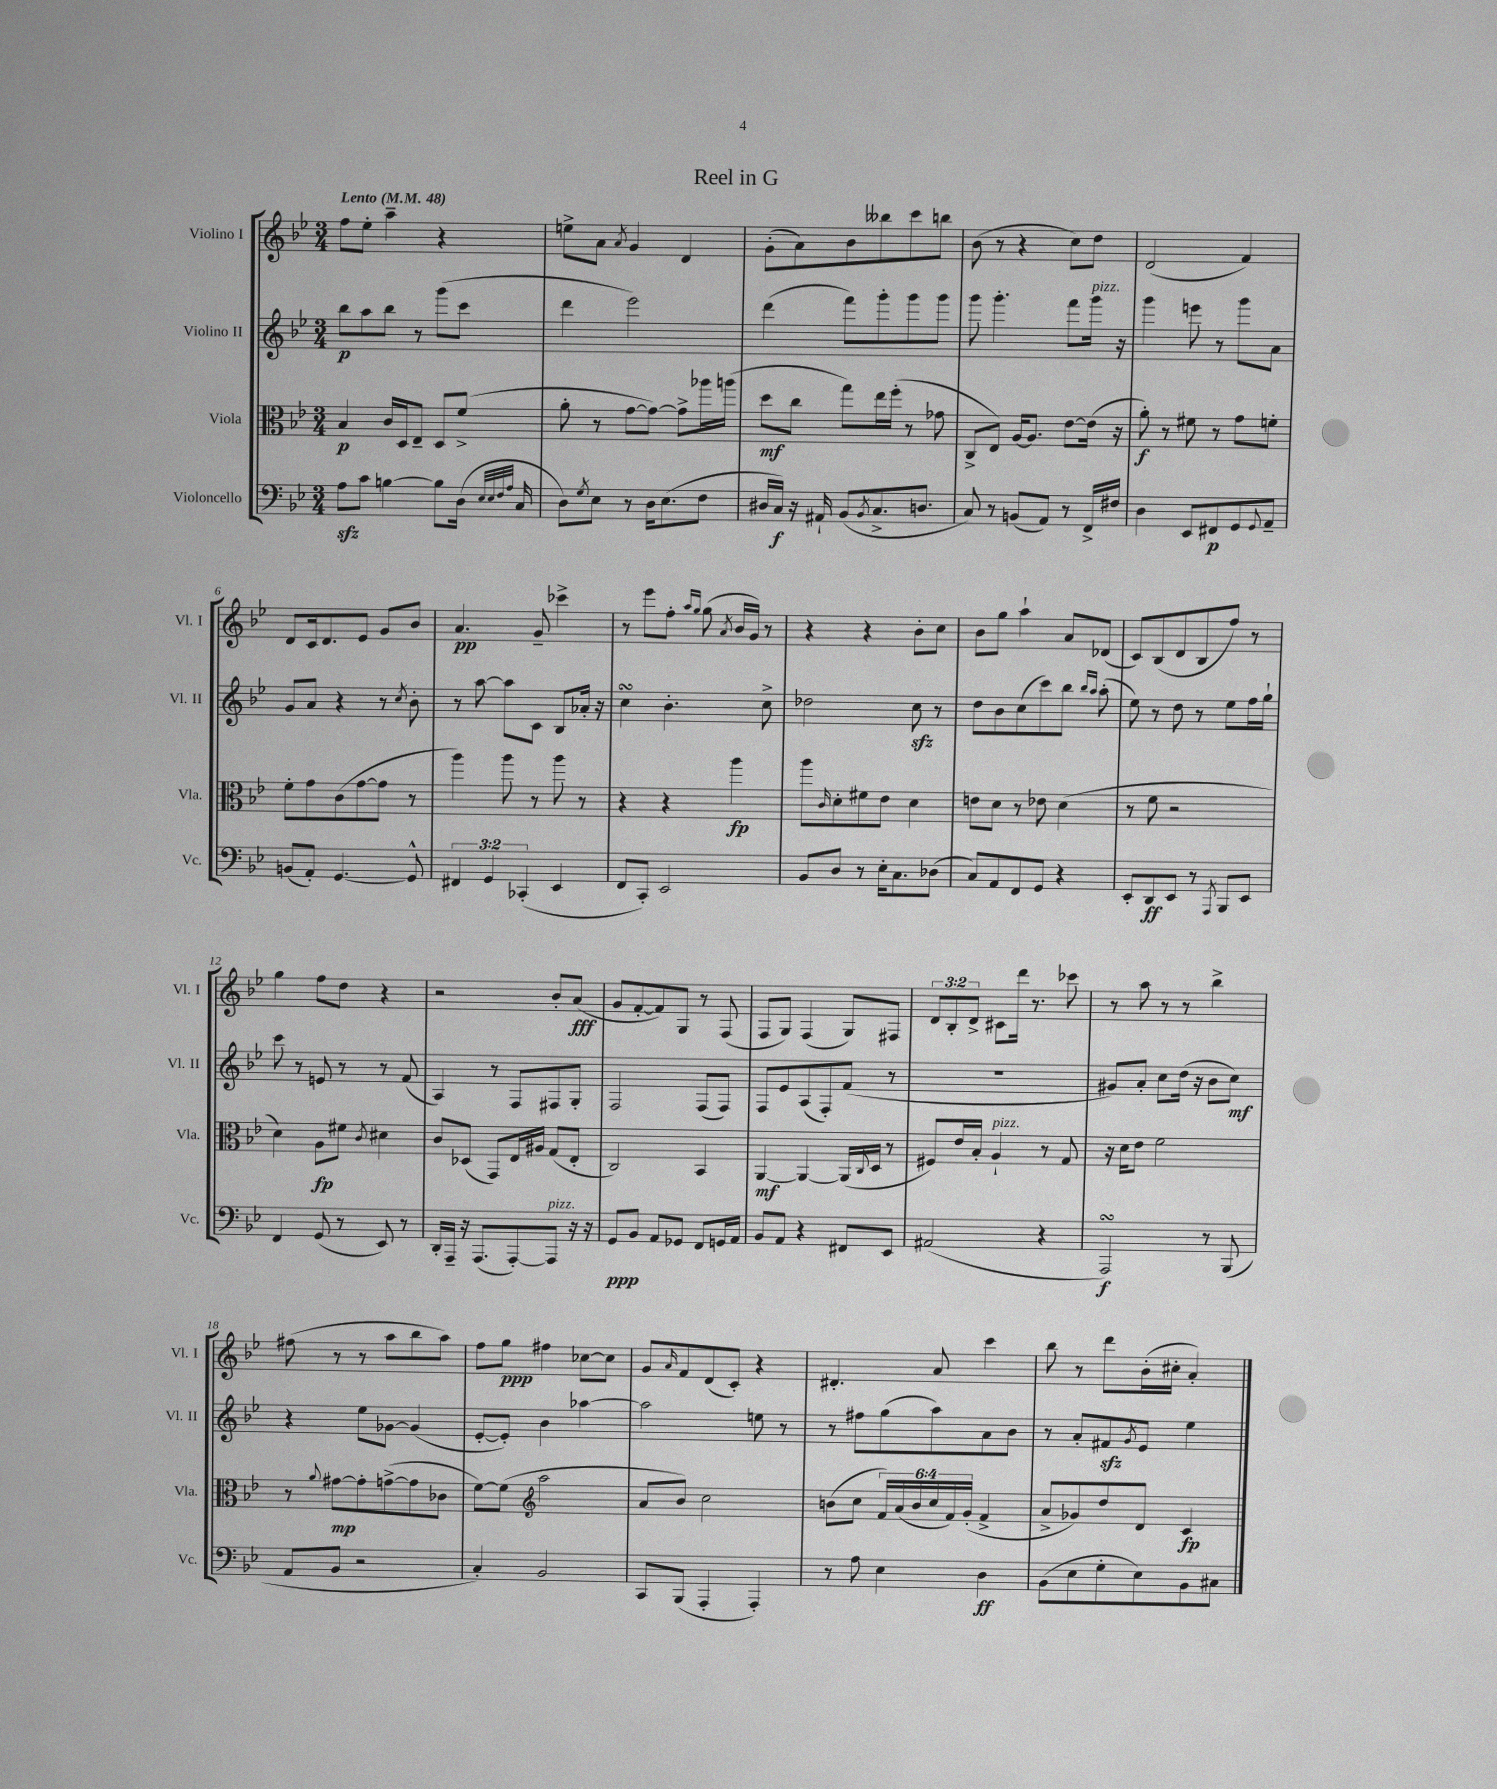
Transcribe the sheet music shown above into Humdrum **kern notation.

**kern	**kern	**kern	**kern
*staff4	*staff3	*staff2	*staff1
*clefF4	*clefC3	*clefG2	*clefG2
*k[b-e-]	*k[b-e-]	*k[b-e-]	*k[b-e-]
*M3/4	*M3/4	*M3/4	*M3/4
*MM48	*MM48	*MM48	*MM48
8A	4B-	8bb-	8ff
8c	.	8aa	8ee-'
[4B	16c	8bb-	4aa~
.	16D	.	.
.	8E-~	8r	.
8B]	8D	(8ggg	4r
(16D	(8f^	8ccc	.
32qqE-	.	.	.
32qqE-	.	.	.
32qqF	.	.	.
32qqA	.	.	.
16C	.	.	.
=	=	=	=
8D)	8a'	4ddd	8ee^
8qG	.	.	.
8E-	8r	.	8a
.	.	.	8qa
8r	[8g	2eee-)	4g
16D	8g_)	.	.
(8.E-	.	.	.
.	8g^]	.	4d
8F	16aa-	.	.
.	(16aa	.	.
=	=	=	=
16D#	8dd	(4ddd	(8g'
16C)	.	.	.
16r	8cc	.	8a)
16AA#`	.	.	.
(8BB-	8gg)	8fff)	8b-
8qBB-	.	.	.
8.C^	16ee-	8ggg'	8bb--
.	(16ff'	.	.
.	8r	8ggg	8ccc
8.D	.	.	.
.	8g-	8ggg	8bb
=	=	=	=
8C)	8C^	8ggg	(8b-
8r	8E-)	4.ggg'	8r
(8BB	[16A	.	4r
.	8.A]	.	.
8AA)	.	.	.
8r	[8e-	8fff	8cc)
16FF^	(16e-]	16ggg	8dd
16F#	16r	16r	.
=	=	=	=
4D	8a')	4ggg	(2d
.	8r	.	.
8EE-	8f#	8eee	.
8FF#	8r	8r	.
8GG	8g	8ggg	4f)
8qqGG	.	.	.
8AA~	8f'	8a	.
=	=	=	=
(8BB	8f'	8g	8d
8AA')	8g	8a	16c
.	.	.	8.d
[4.GG	(8c	4r	.
.	[8g	.	8e-
.	8g]	8r	8g
.	.	8qcc	.
8GG^^]	8r	8b-'	8b-
=	=	=	=
6FF#	4aa)	8r	4.a
.	.	[8aa	.
6GG	.	.	.
.	8aa	8aa]	.
(6CC-'	.	.	.
.	8r	8c	8g~
4EE-	8aa	8B-	4ccc-^
.	8r	16a-'	.
.	.	16r	.
=	=	=	=
8FF	4r	4cc	8r
8CC')	.	.	8eee-
2EE-	4r	4.b-'	8ff'
.	.	.	16qqaa
.	.	.	16qqgg
.	.	.	(8gg
.	.	.	8qa
.	4aa	.	16b-
.	.	.	16g)
.	.	8cc^	8r
=	=	=	=
8BB-	8aa	2dd-	4r
.	16qqc	.	.
8D	8d'	.	.
8r	8f#	.	4r
16E-'	8e-	.	.
8.C	.	.	.
.	4d	8cc	8b-'
(8D-	.	8r	8cc
=	=	=	=
8C)	8e	8dd	8b-
8AA	8d	8b-	8gg
8FF	8r	(8cc	4aa`
8GG	8e-	8ccc)	.
4r	(4d	8bb-	8a
.	.	16qqbb-	.
.	.	16qqaa	.
.	.	(8aa'	(8d-
=	=	=	=
8EE-'	8r	8ee-)	8c)
8DD	8f	8r	(8B-
8EE-	2r	8dd	8d
8r	.	8r	8B-
8qAAA	.	.	.
8BBB-	.	8ee-	8ff)
8EE-	.	16ff	8r
.	.	16gg`	.
=	=	=	=
4FF	4d)	8ccc	4gg
.	.	8r	.
(8GG	8A	8e	8ff
8r	8f#	8r	8dd
.	8qc	.	.
8EE-)	4d#	8r	4r
8r	.	(8f	.
=	=	=	=
16DD'	8c	4A)	2r
16AAA~	.	.	.
16r	(8D-	.	.
(8.AAA	.	.	.
.	8GG)	8r	.
[8AAA')	16E-	8F	.
.	16A#	.	.
8AAA]	(8G	8F#	8b-'
16r	8E-'	8G'	(8a
16r	.	.	.
=	=	=	=
8GG	2C)	2F	8g
8BB-	.	.	[8f'
8AA	.	.	8f])
8GG-	.	.	8G
8FF	4BB-	(8F	8r
16GG	.	8F)	(8F
16AA	.	.	.
=	=	=	=
8BB-	[4AA	8F	8F
8AA	.	8e-	8G)
4r	4AA_	(8A	(4F
.	.	8F')	.
8FF#	(16AA]	(8f	8G)
.	8qqC	.	.
.	16D	.	.
8EE-	8r	8r	8F#
=	=	=	=
(2AA#	8F#)	2.r	12d
.	.	.	12B-'
.	16e-	.	.
.	.	.	12d^
.	16B-'	.	.
.	4A`	.	8c#
.	.	.	16ddd
.	.	.	8.r
4r	8r	.	.
.	8G	.	8ccc-
=	=	=	=
2AAA)	16r	8g#)	8r
.	16d	.	.
.	8e-	8a'	8aa
.	2f	8cc	8r
.	.	(16dd	8r
.	.	16r	.
8r	.	8b-	4bb-^
(8BBB-	.	8cc)	.
=	=	=	=
8AA	8r	4r	(8ff#
.	8qqa	.	.
8BB-	[8g#	.	8r
2r	8g#']	8ee-	8r
.	([8g^	[8g-	8aa
.	8g]	(4g-]	8bb-
.	8c-	.	8aa)
=	=	=	=
4C')	[8f)	[8e-'	8ff
.	(8f]	8e-'])	8gg
*	*clefG2	*	*
2BB-	2aa	4b-	4ff#
.	.	[4aa-	[8cc-
.	.	.	8cc-]
=	=	=	=
8CC	8a	2aa-]	8g
.	.	.	16qqa
(8BBB-	8b-)	.	8f
4AAA'	2cc	.	(8d
.	.	.	8c')
4AAA')	.	8ee	4r
.	.	8r	.
=	=	=	=
8r	(8b	8r	4.d#'
8A	8cc	8ff#	.
4E-	24f)	(8gg	.
.	(24a	.	.
.	24b	.	.
.	24cc	8aa)	8a
.	24f)	.	.
.	(24g'	.	.
4D	4f^	8a	4ccc
.	.	8b-	.
=	=	=	=
(8BB-	8a^	8r	8bb-
8E-	8g-)	8a'	8r
8G'	8dd	8f#	8ddd
.	.	8qg	.
8E-)	8d	8e-	(16b-'
.	.	.	16cc#'
8BB-	4c	4ee-	4a')
8C#	.	.	.
==	==	==	==
*-	*-	*-	*-
